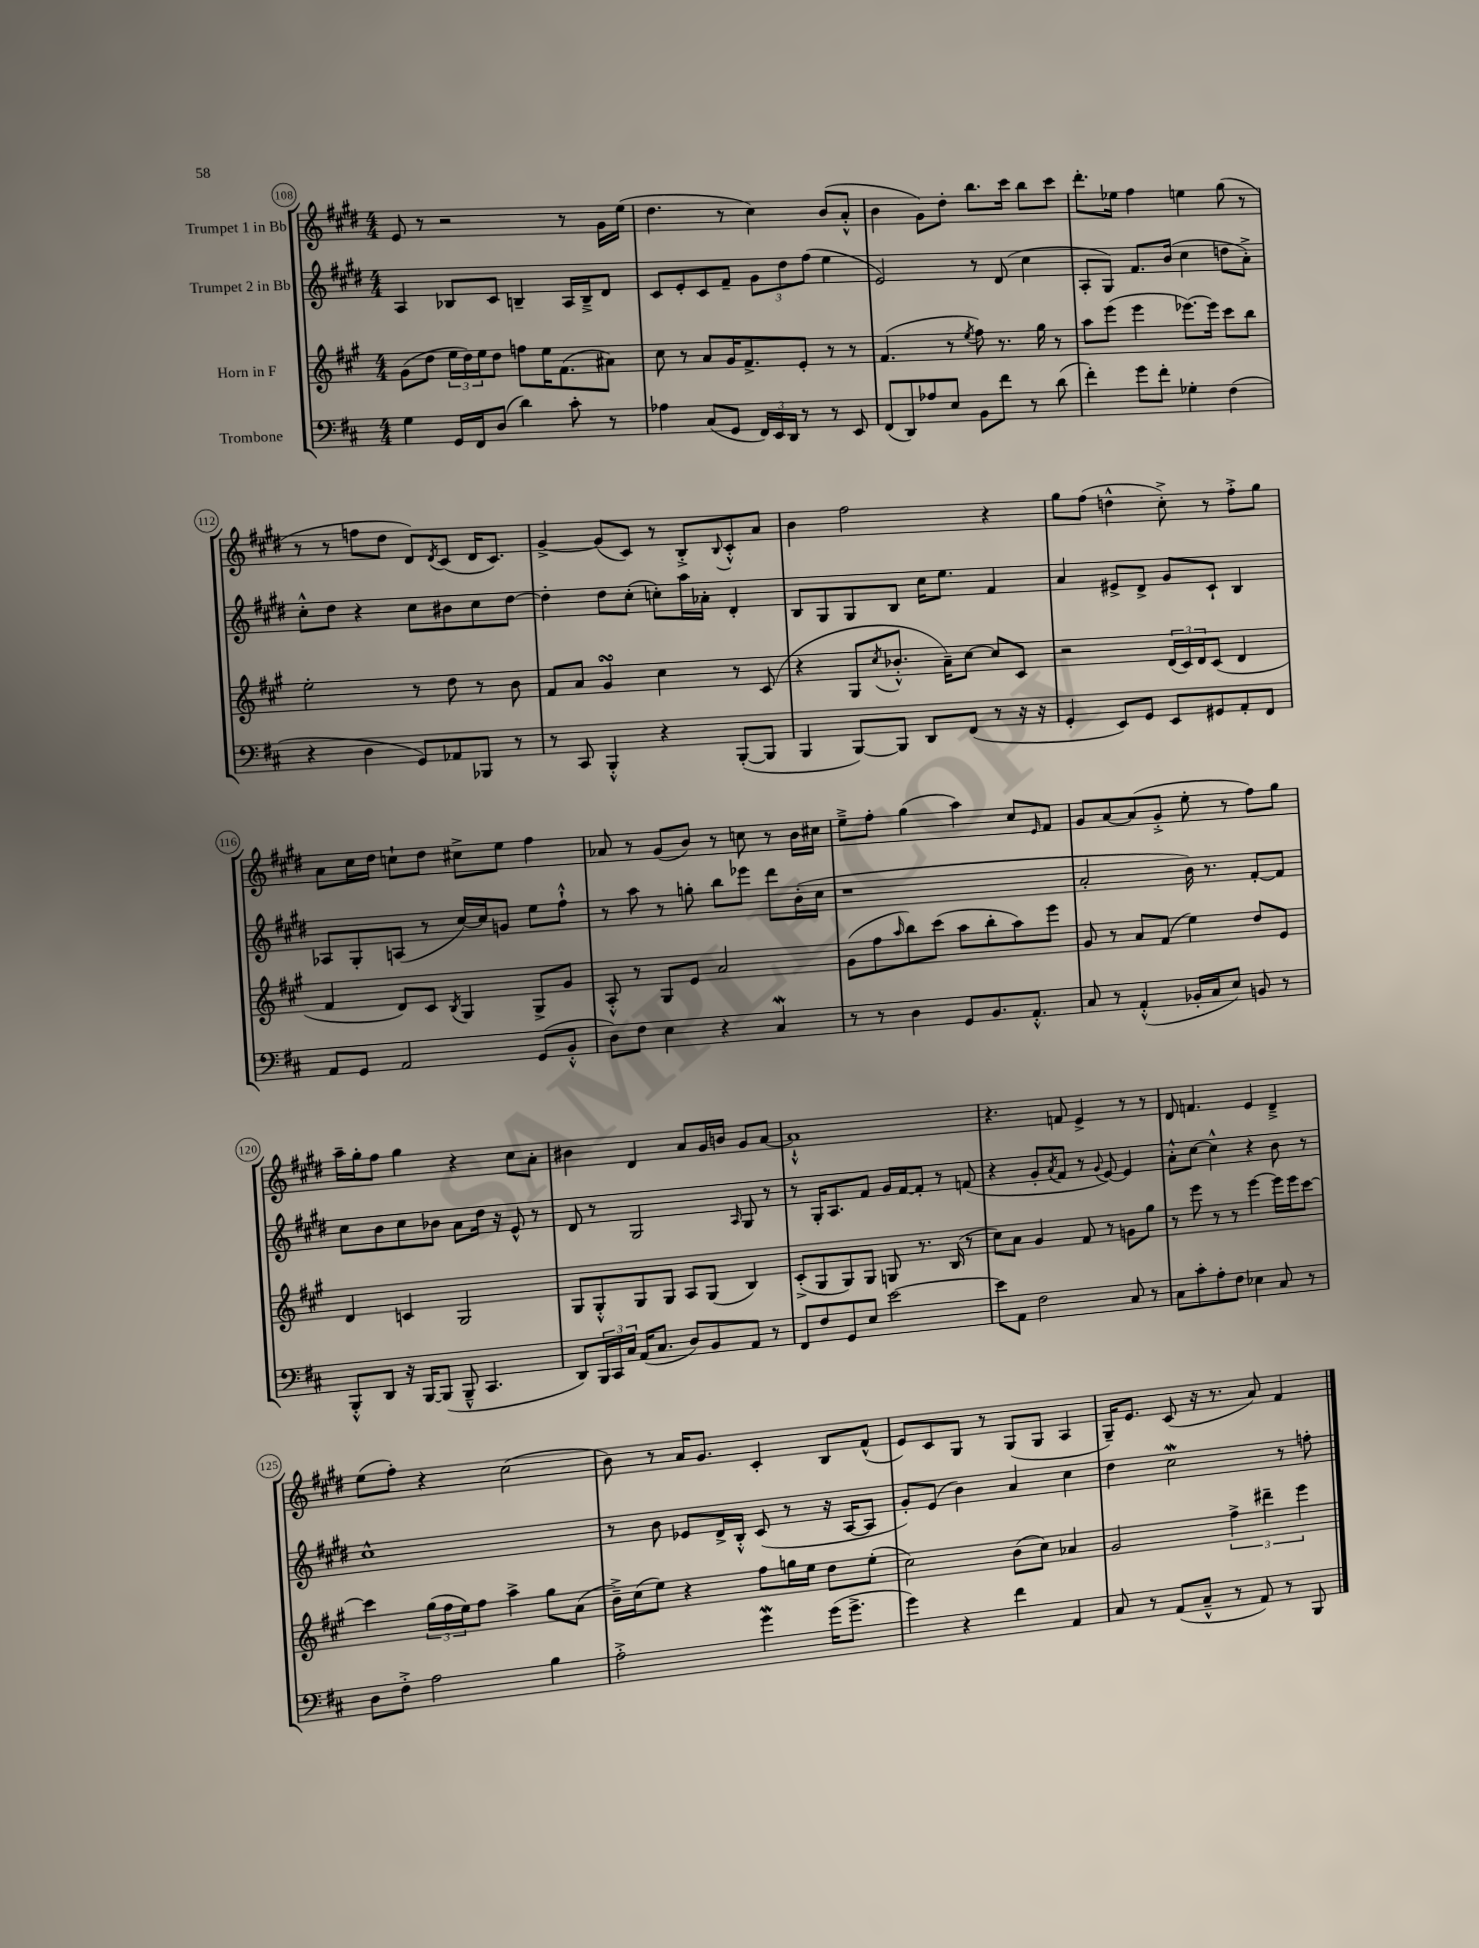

**kern	**kern	**kern	**kern
*part4	*part3	*part2	*part1
*staff4	*staff3	*staff2	*staff1
*I"Trombone	*I"Horn in F	*I"Trumpet 2 in Bb	*I"Trumpet 1 in Bb
*clefF4	*clefG2	*clefG2	*clefG2
*k[f#c#]	*k[f#c#g#]	*k[f#c#g#d#]	*k[f#c#g#d#]
*M4/4	*M4/4	*M4/4	*M4/4
=108	=108	=108	=108
4G\	(8g#\L	4A/	8e/
.	8dd\J	.	8r
16GG/LL	24ee\LL	8B-X/L	2r
.	24dd\)	.	.
16FF#/J	.	.	.
.	24ee\J	.	.
(8D/J	8dd\J	8c#/J	.
4d\)	8ffn\L	4Bn~/	.
.	16ee\K	.	.
.	(8.f#\	.	.
8c#'\	.	16A/LL	8r
.	.	16B~^/J	.
8r	8a#X\J)	8d#/J	16g#\LL
.	.	.	(16ee\JJ
=109	=109	=109	=109
4A-X\	8cc#\	8c#/L	4.dd#\
.	8r	8e'/	.
(8C#/L	8a/L	8c#/	.
8GG/J	16g#/K	8f#~/J	8r
.	8.f#^/	.	.
24FF#/LL)	.	12g#\L	4cc#\)
24EE/	.	.	.
24DD/JJ	.	12dd#\	.
8r	8e'/J	.	.
.	.	(12ff#\J	.
8r	8r	4ee\	(8b/L
8EE/	8r	.	8a'^^/J
=110	=110	=110	=110
(8FF#/L	(4.f#/	2e/)	4b\
8DD/)	.	.	.
8A-X/	.	.	8g#\L)
8E/J	8r	.	8dd#'\J
.	8qee/	.	.
8BB\L	8ff#\)	8r	8.bb\L
8f#\J	8.r	(8d#/	.
.	.	.	16ccc#\Jk
8r	.	4cc#\	8bb\L
.	16gg#\	.	.
(8d\	8r	.	8ccc#\J
=111	=111	=111	=111
4f#'\)	8aa\L	8A'/L	8.ddd#'\L
.	(8eee\J	8G#/J)	.
.	.	.	16ee-X\Jk
8g\L	4eee\	8.f#/L	4ff#\
8f#'\J	.	.	.
.	.	(16b/Jk	.
4G-X'\	[8.eee-X\L)	4cc#\	4een\
.	16eee-\Jk]	.	.
(4F#\	8ccc#\L	8ddn\L	(8gg#\
.	8bb\J	8a'^\J)	8r
!!LO:LB:g=z
=112	=112	=112	=112
4r	2ee'\	8cc#'^^\L	8r
.	.	8dd#\J	8r
4D\	.	4r	8ffn\L
.	.	.	8dd#\J
8GG/L)	8r	8cc#\L	8d#/L)
.	.	.	8qd#/
8AA-X/	8dd\	8b#X\	(8c#/J
8BBB-X/J	8r	8cc#\	16d#/KL
.	.	.	8.c#/J)
8r	8b\	[8dd#\J	.
=113	=113	=113	=113
8r	8f#/L	4dd#'\]	[4g#^/
8CC#/	8a/J	.	.
4BBB'^^/	4g#sSsS/	8dd#\L	(8g#/L]
.	.	(8cc#'\J	8c#/J)
4r	4cc#\	8ccn'\L)	8r
.	.	16aa\L	8B'^/L
.	.	16a-X'\JJ	.
.	.	.	8qqB/
([8BBB'/L	8r	4d#'/	8c#'^^/
8BBB/J]	(8c#/	.	8a/J
=114	=114	=114	=114
4BBB/	4r	8B/L	4b\
.	.	8G#/	.
[8BBB/L)	8G#/L	8G#/	2ff#\
.	8qcc#/	.	.
8BBB/J]	8.b-X'^^/J	8B/J	.
8DD/L	.	16cc#\KL	.
.	16a~\KL)	8.ee\J	.
(8FF#/J	[8cc#\J	.	.
8r	8cc#/L]	4f#/	4r
16r	8c#/J	.	.
16r	.	.	.
=115	=115	=115	=115
4GG'/	2r	4a/	8gg#\L
.	.	.	(8ff#\J
8EE/L)	.	8e#X^/L	4ddn^^\
8GG/J	.	8d#^/J	.
8EE/L	(24d/LL	8g#/L	8cc#'^\)
.	24c#/)	.	.
.	24d/J	.	.
8GG#X/	(8c#/J	8c#`/J	8r
8AA'/	4d/	4B/	8ff#'^\L
8FF#/J	.	.	8gg#\J
!!LO:LB:g=z
=116	=116	=116	=116
8AA/L	4f#/	8A-X/L	8a\L
8GG/J	.	8G#'/	16cc#\L
.	.	.	16dd#\JJ
2AA/	8d/L)	(8An/J	8ccn`\L
.	8c#/J	8r	8dd#\J
.	8qB/	.	.
.	4G#/	[16cc#/LL)	8cc#X^\L
.	.	16cc#/J]	.
.	.	8gn/J	8ee\J
(8GG/L	8G#^/L	8ee\L	4ff#\
8BB'^^/J	8g#/J	8ff#`^^\J	.
=117	=117	=117	=117
8D\L)	8A'^^/	8r	8a-X/
8F#\J	8r	8aa\	8r
4E\	8G#/L	8r	(8g#/L
.	8e/J	8ggn'\	8b/J)
4r	2a/	8bb\L	8r
.	.	8eee-X\J	8ccn\
4C#W/	.	8ddd#\L	8r
.	.	(16b'\L	16b\LL
.	.	16cc#\JJ	16cc#X\JJ
=118	=118	=118	=118
8r	(8g#\L	1r	8ee~^\L
8r	8ff#\	.	8ff#'\J
.	16qqaa/	.	.
4D\	8bb\)	.	(4gg#\
.	(8ccc#\J	.	.
8GG/L	8aa\L	.	4aa\)
8.BB/	8bb'\	.	.
.	8aa\)	.	8cc#/L
8.AA'^^/J	.	.	.
.	.	.	16qqe/
.	8eee\J	.	8f#/J
=119	=119	=119	=119
8C#/	8g#/	2a'/	8g#/L
8r	8r	.	[8a/
(4AA'^^/	8a/L	.	(8a/]
.	(8f#/J	.	8g#'^/J
16BB-X'/LL	4ee\)	16b\)	8ee'\
16C#/J	.	8.r	.
8E/J)	.	.	8r
8BBn/	8dd/L	[8f#'/L	8ff#\L)
8r	8e/J	8f#/J]	8gg#\J
!!LO:LB:g=z
=120	=120	=120	=120
8BBB'^^/L	4d/	8cc#\L	16aa~\LL
.	.	.	16gg#'\J
8DD/J	.	8b\	8ff#\J
16r	4cn/	8cc#\	4gg#\
[16BBB/KL	.	.	.
(8BBB/J]	.	8b-X\J	.
8BBB~^^/	2G#/	8a\L	4r
4.CC#/	.	16dd#\Jk	.
.	.	16r	.
.	.	8e^^/	8cc#\L
.	.	8r	8a'\J
=121	=121	=121	=121
8DD/L)	8G#/L	8d#/	4b#X\
24BBB/L	8G#'^^/	8r	.
24CC#/	.	.	.
24C#/JJ	.	.	.
(16AA/KL	8G#/	2G#/	4d#/
8.C#/J	.	.	.
.	8G#/J	.	.
8D/L)	8A/L	.	8a/L
8BB/	(8G#/J	.	16g#/L
.	.	.	16bn/JJ
.	.	16qqA/	.
8AA/J	4B/)	8G#/	8g#/L
8r	.	8r	[8a/J
=122	=122	=122	=122
8FF#/L	(8c#'^/L	8r	1a`^^]
8F#/	8G#/	16G#'/KL	.
.	.	8.A/	.
8GG/	8G#/)	.	.
8E/J	8G#/J	8f#/J	.
[2e\	8Gn/	16g#/LL	.
.	.	[16f#/J	.
.	8.r	8f#'/J]	.
.	.	8r	.
.	(16B/	.	.
.	8r	(8fn/	.
=123	=123	=123	=123
8e\L]	8cc#\L)	4r	4.r
8AA\J	8a\J	.	.
2F#\	4g#/	8g#'/L	.
.	.	8qa/	.
.	.	8f#/J	8fn/
.	8f#/	8r	4e^/
.	.	8qqg#/	.
.	8r	[8e/)	.
8C#/	8gn\L	4e/]	8r
8r	8gg#\J	.	8r
=124	=124	=124	=124
8C#\L	8r	8a'^^\L	8d#/
8c#'\	8eee\	[8cc#\J	4.fn/
8A'\	8r	4cc#^^\]	.
8F#\J	8r	.	.
4E-X\	[4eee\	4r	4e/
8C#/	16eee\LL]	8b\	4d#~^/
.	16eee\J	.	.
8r	[8ccc#\J	8r	.
!!LO:LB:g=z
=125	=125	=125	=125
8D\L	4ccc#\]	1cc#^^	(8ee\L
8F#'^\J	.	.	8ff#'\J)
2A\	(24gg#\LL	.	4r
.	24ff#\	.	.
.	24ee\J)	.	.
.	8ff#\J	.	.
.	4aa^\	.	(2cc#\
4B\	8gg#\L	.	.
.	(8a\J	.	.
=126	=126	=126	=126
2A'^\	16b~^\LL)	8r	8b\)
.	(16cc#\J	.	.
.	8ee\J)	8b\	8r
.	4r	8e-X/L	16a/KL
.	.	.	8.g#/J
.	.	16d#^/L	.
.	.	16B'^^/JJ	.
4gw\	8ff#\L	(8c#/	4c#'/
.	16ggn\L	8r	.
.	16ee\JJ	.	.
(16g\KL	8dd\L	16r	8B/L
8.g^\J	.	[16A/KL	.
.	(8ee'\J	8A/J]	(8f#^^/J
=127	=127	=127	=127
4g\)	2cc#\)	8g#'/L)	8e/L)
.	.	(8e/J	8c#/
4r	.	4b\)	8G#/J
.	.	.	8r
4f#\	(8b\L	4a/	(8G#/L
.	8cc#\J)	.	8G#/J
4AA/	4a-X/	4cc#\	4A/
=128	=128	=128	=128
8C#/	2g#/	4dd#\	16G#~/KL)
.	.	.	8.e/J
8r	.	.	.
(8AA/L	.	2cc#W\	(8c#/
8C#~^^/J	.	.	16r
.	.	.	8.r
8r	6ff#^\	.	.
8AA/)	.	.	8a/)
.	6ddd#X~\	.	.
8r	.	8r	4f#/
.	6eee\	.	.
8BBB/	.	8ffn'\	.
==	==	==	==
*-	*-	*-	*-
